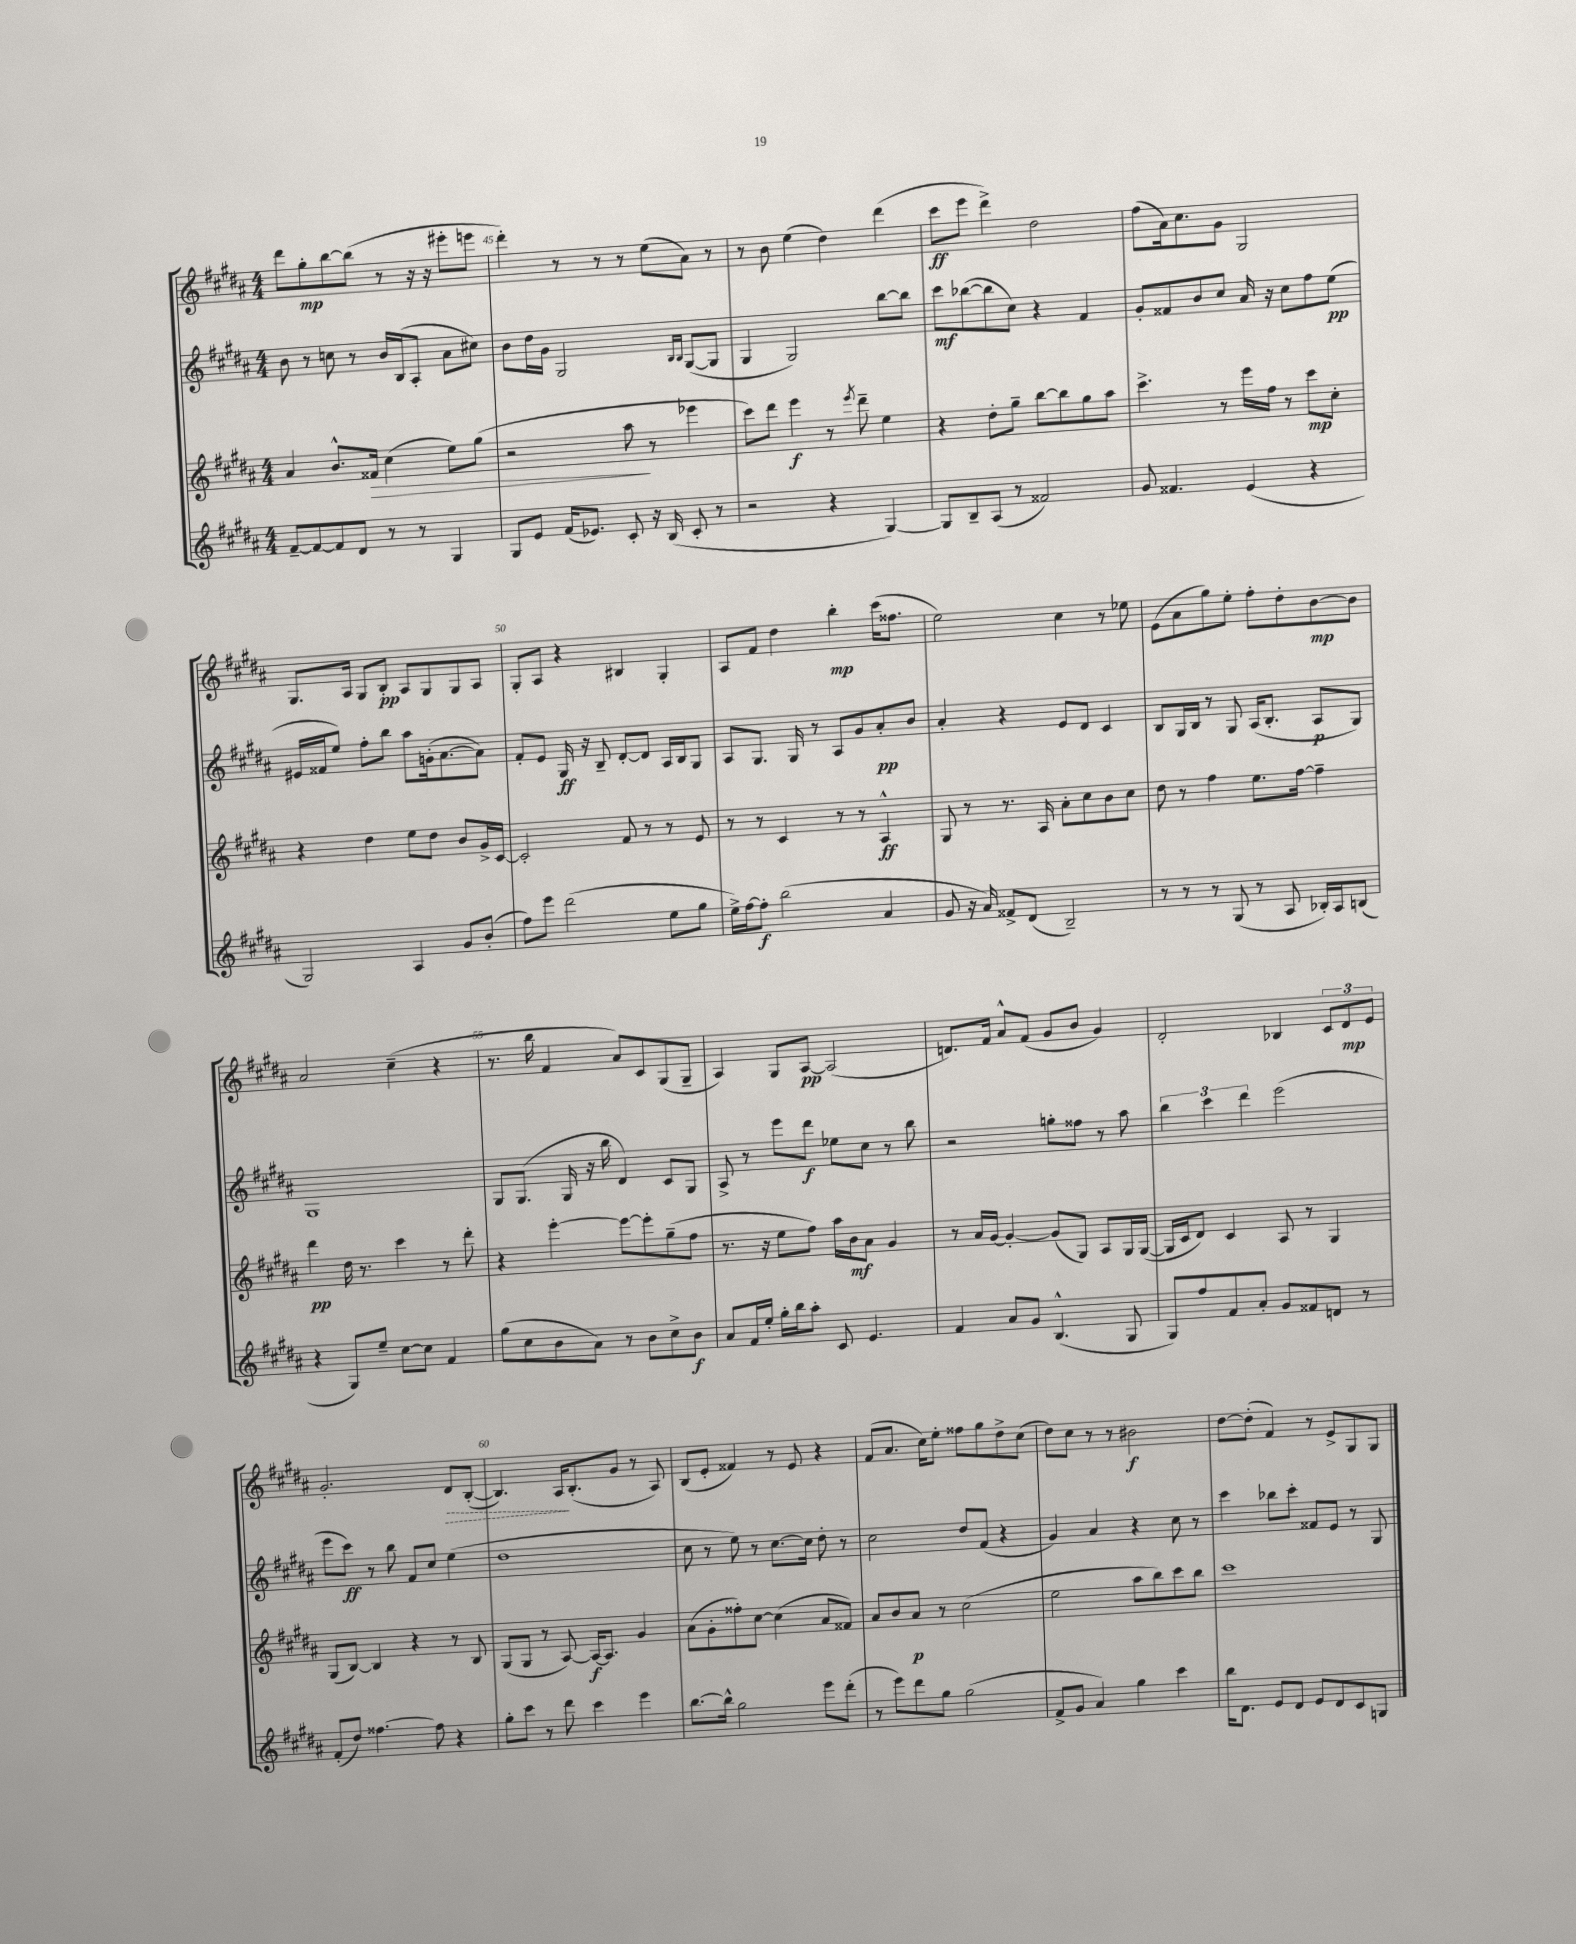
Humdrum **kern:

**kern	**kern	**kern	**kern
*staff4	*staff3	*staff2	*staff1
*clefG2	*clefG2	*clefG2	*clefG2
*k[f#c#g#d#a#]	*k[f#c#g#d#a#]	*k[f#c#g#d#a#]	*k[f#c#g#d#a#]
*M4/4	*M4/4	*M4/4	*M4/4
[8f#~	4a#	8b	8ddd#
8f#_	.	8r	8gg#'
8f#]	8.b^^	8cc	[8bb
8d#	.	8r	(8bb]
.	16f##	.	.
8r	(4cc#	16b	8r
.	.	(16B	.
8r	.	8A#'	16r
.	.	.	16r
4G#	8ee)	8a#	8eee#'
.	(8gg#	8cc#)	8eee
=	=	=	=
8G#	2r	8b	4ddd#')
8e	.	16dd#	.
.	.	16g#	.
(16f#	.	2G#	8r
8.e-)	.	.	.
.	.	.	8r
8c#'	8aa#	.	8r
16r	8r	.	(8ee
(16B	.	.	.
.	.	16qqB	.
.	.	16qqB	.
8c#'	4eee-	([8G#	8a#)
8r	.	8G#]	8r
=	=	=	=
2r	8ccc#)	4G#	8r
.	8ddd#	.	8b
.	4eee	2G#)	(4ee
4r	8r	.	4dd#)
.	8qeee	.	.
.	8ddd#~	.	.
[4G#)	4ee	[8bb	(4ddd#
.	.	8bb]	.
=	=	=	=
8G#]	4r	8ccc#	8ccc#
8B~	.	([8bb-	8eee
(8A#	8dd#'	8bb-]	4ddd#^)
8r	8gg#~	8cc#)	.
2f##)	[8bb	4r	2dd#
.	8bb]	.	.
.	8gg#	4f#	.
.	8aa#	.	.
=	=	=	=
8g#	4.ccc#^	8g#'	(8ff#
4.f##	.	8f##	16a#)
.	.	.	8.cc#
.	.	8b	.
.	8r	8cc#	8g#
(4e	16eee	16a#	2G#
.	16ff#	16r	.
.	8r	8cc#	.
4r	8ccc#	8ff#	.
.	8cc#'	(8ee	.
=	=	=	=
2G#)	4r	16e#	8.G#
.	.	16f##	.
.	.	8ee)	.
.	.	.	16A#
.	4dd#	8ff#'	8G#
.	.	8bb	8B'
4A#	8ee	8aa#	8A#
.	8dd#	(16g'	8G#
.	.	[8.a#	.
8g#	8b	.	8G#
(8b'	16g#^	8a#])	8A#
.	[16c#	.	.
=	=	=	=
8ff#)	2c#']	8f#'	8G#'
8eee	.	8e	8A#
(2ddd#	.	16G#	4r
.	.	16r	.
.	.	8B~	.
.	8f#	[8d#'	4B#
.	8r	8d#]	.
8ee	8r	16A#	4G#'
.	.	16B	.
8gg#	8e	8G#	.
=	=	=	=
16ee^)	8r	8A#	8A#
[16ff#	.	.	.
8ff#']	8r	8.G#	8f#
(2bb	4c#	.	4dd#
.	.	16G#	.
.	.	8r	.
.	8r	8A#	4bb'
.	8r	8g#	.
4a#	4A#^^	8a#'	(16ccc#
.	.	.	8.ff##
.	.	8b	.
=	=	=	=
8g#	8G#	4a#'	2ee)
16r	8r	.	.
16a#)	.	.	.
8f##^	8.r	4r	.
(8d#	.	.	.
.	16A#	.	.
2B~)	8a#'	8e	4cc#
.	8cc#	8d#	.
.	8b	4c#	8r
.	8cc#	.	8ee-
=	=	=	=
8r	8dd#	8B	(8e
8r	8r	16G#	8a#
.	.	16B	.
8r	4ff#	8r	8gg#)
(8G#	.	8G#	8ee'
8r	8.ee	(16A#	8ff#'
.	.	8.B'	.
8A#	.	.	8dd#'
.	[16ff#	.	.
16B-')	4ff#~]	8A#	[8b
16A#	.	.	.
(8B	.	8G#)	8b]
=	=	=	=
4r	4ddd#	1G#	2a#
8G#)	16dd#	.	.
.	8.r	.	.
8ee~	.	.	.
[8cc#	4ccc#	.	(4cc#~
8cc#]	.	.	.
4f#	8r	.	4r
.	8ddd#'	.	.
=	=	=	=
(8gg#	4r	8G#	8.r
8cc#	.	(8.G#	.
.	.	.	16bb
8b	[4eee'	.	4f#
.	.	16G#	.
8a#)	.	16r	.
.	.	16bb	.
8r	8eee_	4d#)	8a#)
8b	8eee']	.	8c#
8cc#^	(8gg#~	8c#	(8G#
8b	8ff#	8G#	8G#~
=	=	=	=
8a#	8.r	8A#^	4A#)
16f#	.	8r	.
16ee'	16r	.	.
16gg#'	8ee	8eee	8G#
16bb	.	.	.
8aa#'	8ff#)	8ddd#	[8A#
8c#	16aa#	8ee-	(2A#]
.	16b	.	.
4.e	8a#	8cc#	.
.	4g#	8r	.
.	.	8bb	.
=	=	=	=
4f#	8r	2r	8.d)
.	16a#	.	.
.	[16g#	.	16f#
8a#	4g#'_	.	8a#^^
8g#	.	.	(8f#
(4.B^^	(8g#]	8gg'	8g#
.	8G#)	8ff##	8b
.	8A#	8r	4g#)
8G#	16G#	8aa#	.
.	([16G#	.	.
=	=	=	=
8G#)	16G#]	6bb	2d#'
.	16c#	.	.
8ff#	8d#)	.	.
.	.	6ccc#	.
8f#	4c#	.	.
.	.	6ddd#	.
8a#'	.	.	.
8g#	8A#	(2eee	4B-
8f##	8r	.	.
8d	4G#	.	12c#
.	.	.	12d#
8r	.	.	.
.	.	.	12e
=	=	=	=
(8f#'	(8G#	8eee	2.g#'
8dd#)	[8B)	8ccc#)	.
[4.ff##	4B]	8r	.
.	.	8bb	.
.	4r	8f#	.
8ff##]	.	8cc#	.
4r	8r	(4ee	8d#
.	8B	.	([8B'
=	=	=	=
8gg#'	(8G#	1dd#	4.B])
8ccc#	8G#	.	.
8r	8r	.	.
8ddd#	[8A#)	.	16A#
.	.	.	(8.B'
4ccc#	16A#_	.	.
.	8.A#]	.	.
.	.	.	8g#
4eee	4g#	.	8r
.	.	.	8A#)
=	=	=	=
[8.bb	(8a#	8cc#	(8B
.	8g#'	8r	8e'
16bb^^]	.	.	.
2gg#	8ff##')	8ee)	4f##)
.	[8cc#	8r	.
.	(4cc#]	[8.cc#	8r
.	.	.	8e
.	.	16cc#]	.
8eee	8a#	8dd#'	4r
(8ddd#'	8f##)	8r	.
=	=	=	=
8r	8a#	2cc#	(8f#
8eee)	8b	.	8.a#
8ddd#	8a#	.	.
.	.	.	16cc#)
8gg#	8r	.	8ee'
(2gg#	(2cc#	8dd#	8ff##
.	.	(8f#	8gg#
.	.	4r	8dd#^
.	.	.	(8cc#
=	=	=	=
8f#^	2ee	4g#)	8dd#)
8g#	.	.	8cc#
4a#)	.	4a#	8r
.	.	.	8r
4gg#	8aa#	4r	2b#
.	8bb)	.	.
4ccc#	8ccc#	8cc#	.
.	8bb	8r	.
=	=	=	=
16bb	1ccc#	4ccc#	[8dd#
8.d#	.	.	.
.	.	.	(8dd#']
8e	.	8bb-	4f#)
8d#	.	8ccc#'	.
8e	.	8f##	8r
8d#	.	8e	8e^
8c#	.	8r	8G#
8G	.	8G#	8G#
==	==	==	==
*-	*-	*-	*-
